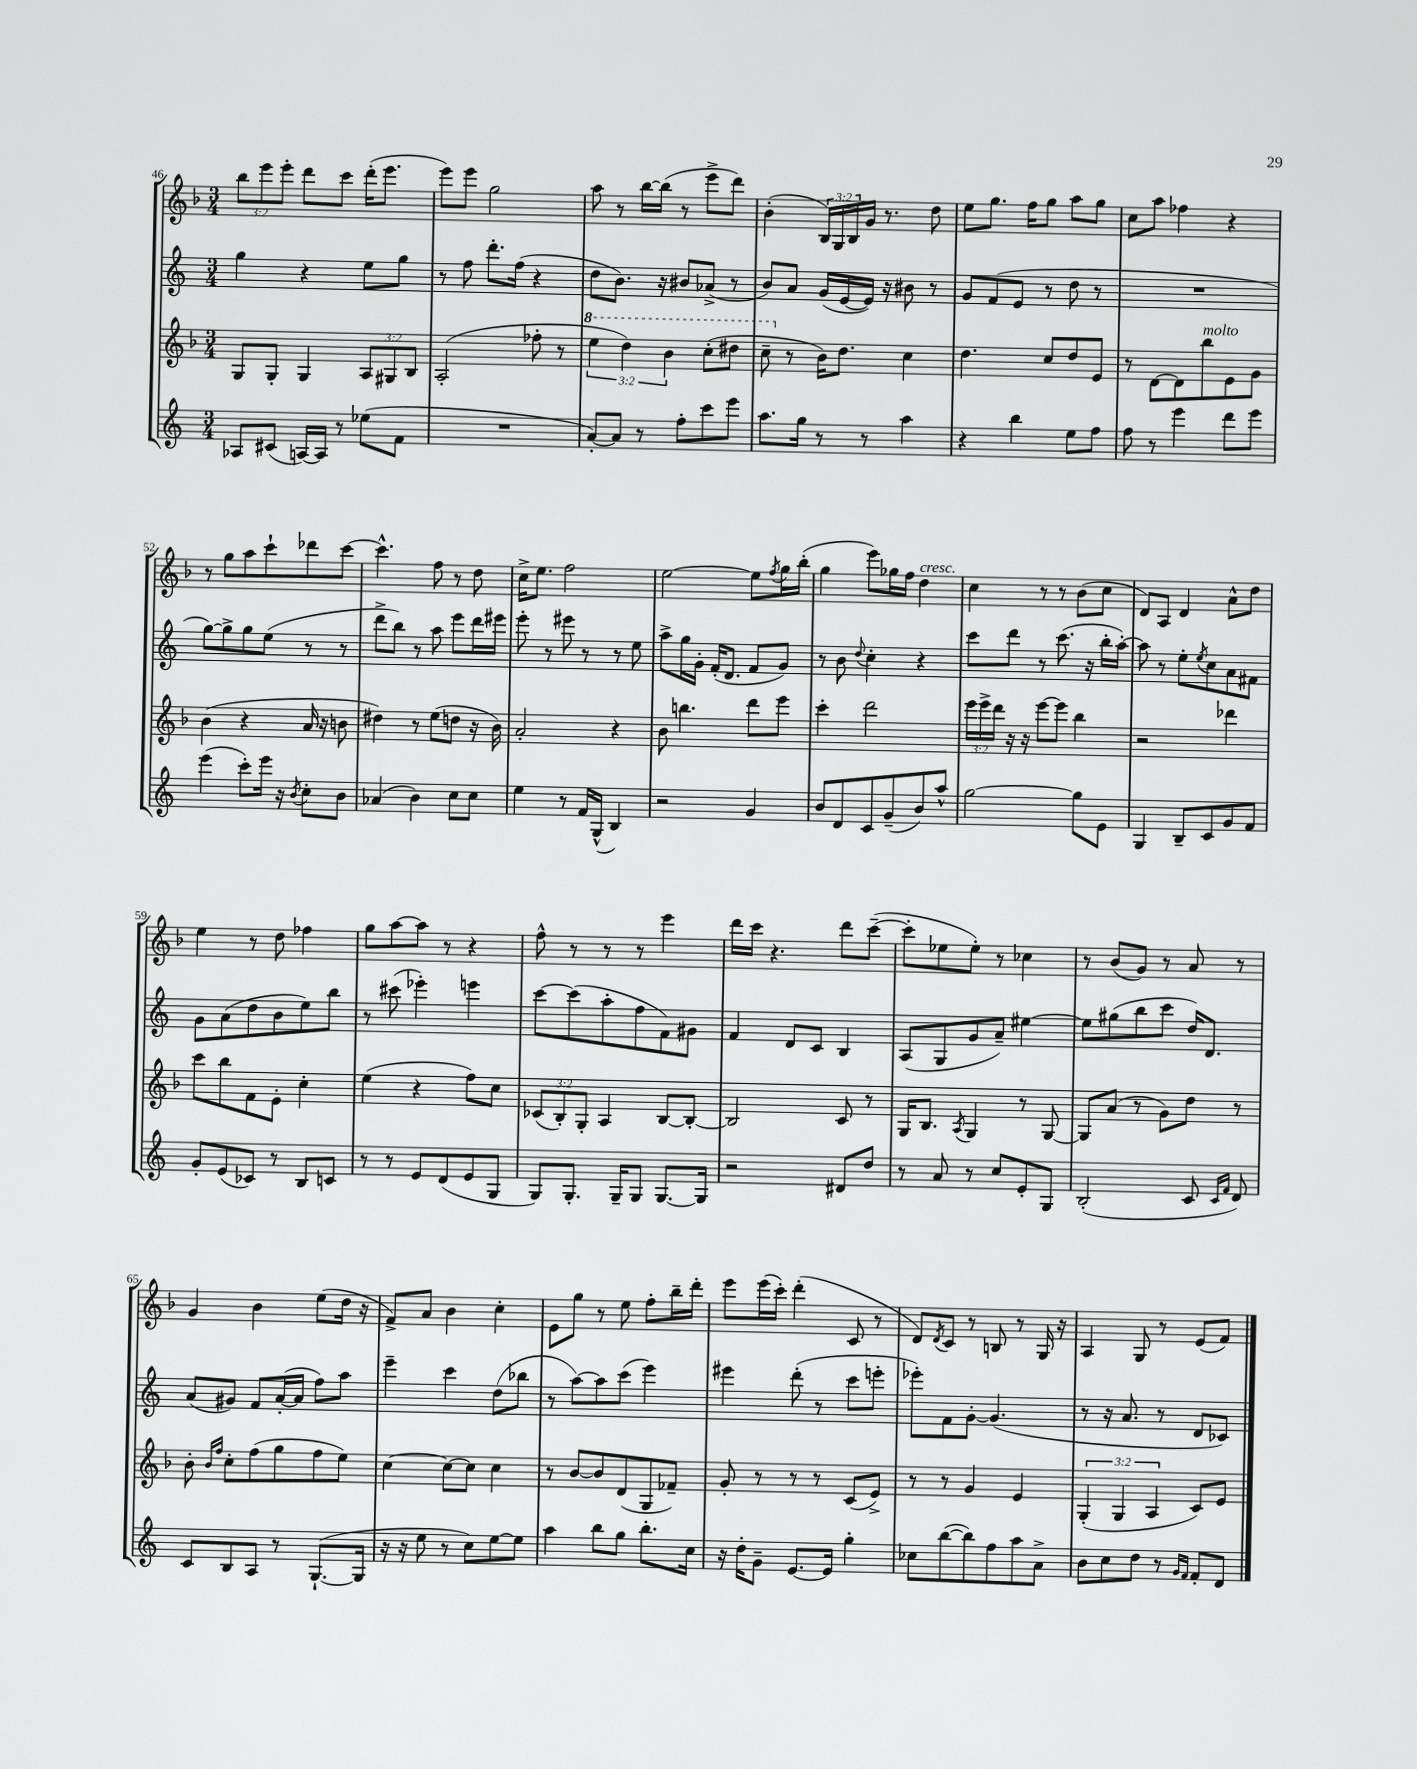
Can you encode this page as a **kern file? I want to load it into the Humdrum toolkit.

**kern	**kern	**kern	**kern
*staff4	*staff3	*staff2	*staff1
*clefG2	*clefG2	*clefG2	*clefG2
*k[]	*k[b-]	*k[]	*k[b-]
*M3/4	*M3/4	*M3/4	*M3/4
8A-	8G	4gg	12bb-
.	.	.	12eee
(8c#	8G'	.	.
.	.	.	12eee'
[16A)	4G	4r	8ddd
16A]	.	.	.
8r	.	.	8ccc
(8ee-	12A	8ee	(16ddd'
.	.	.	8.eee
.	12G#	.	.
8f	.	8gg	.
.	12B-	.	.
=	=	=	=
2.r	(2A'	8r	8eee)
.	.	8ff	8eee
.	.	8.ddd'	2gg
.	.	(16ff	.
.	8ff-'	4r	.
.	8r	.	.
=	=	=	=
[8a')	6eee	8dd	8aa
8a]	.	8.b)	8r
.	6ddd)	.	.
8r	.	.	[16bb-
.	.	16r	(16bb-]
.	6bb-	.	.
8ff'	.	8b#	8r
8ccc	(8ccc'	(8a-^	8eee^
8eee	8ddd#	8r	8ddd)
=	=	=	=
8.aa	8ccc~	8b)	(4b-'
.	8r	8a	.
16gg	.	.	.
8r	16b-)	(16g	24B-)
.	.	.	24G
.	8.dd	[16e	.
.	.	.	24B-
8r	.	16e])	16g
.	.	16r	8.r
4aa	4cc	8b#	.
.	.	8r	8dd
=	=	=	=
4r	4.dd	8g	8ee
.	.	(8f	8.gg
4bb	.	8e	.
.	.	.	16ff
.	8cc	8r	8gg
8ee	8dd	8dd	8aa
8ff	8e	8r	8gg
=	=	=	=
8ff	8r	2.r	8cc
8r	[8d	.	8aa
4eee	8d]	.	4ff-
.	8bb-	.	.
8ddd	8e	.	4r
8eee	8g	.	.
=	=	=	=
(4eee	(4b-	[8gg)	8r
.	.	8gg^]	8gg
8ccc')	4r	8gg	8aa
16eee	.	(8ee	8ccc`
16r	.	.	.
8qb	.	.	.
8cc'	16a	8r	8ddd-
.	16r	.	.
8b	8b	8r	[8ccc
=	=	=	=
(4a-	4dd#)	8ddd^	4.ccc^^]
.	.	8bb)	.
4b)	8r	8r	.
.	(8ee	8aa	8ff
8cc	8dd	8eee	8r
8cc	16r	16ddd	8dd
.	16b-)	16eee#	.
=	=	=	=
4ee	2a'	8eee'	16cc^
.	.	.	8.ee
.	.	8r	.
8r	.	8eee#	2ff
16f	.	8r	.
(16G^^	.	.	.
4B)	4r	8r	.
.	.	8ee	.
=	=	=	=
2r	8b-	8aa^	[2ee
.	4.bb	16gg	.
.	.	16g'	.
.	.	(16f'	.
.	.	8.d	.
4g	8ddd	8f	8ee]
.	.	.	8qff
.	8eee	8g)	16gg
.	.	.	(16bb-'
=	=	=	=
8b	4ccc'	8r	4gg
8d	.	8b	.
.	.	8qqdd	.
8c	2ddd	4cc'	8eee)
(8g~	.	.	16gg-
.	.	.	16ff
8b)	.	4r	4dd
8aa^^	.	.	.
=	=	=	=
[2gg	24eee	8ccc	4cc
.	24eee^	.	.
.	24ddd	.	.
.	16r	8ddd	.
.	16r	.	.
.	[8eee	8r	8r
.	8eee]	(8.ccc	8r
8gg]	4bb-	.	(8b-
.	.	16r	.
8e	.	16bb'	8cc
.	.	[16aa')	.
=	=	=	=
4G	2r	8aa]	8d)
.	.	8r	8A
8B~	.	8ee'	4d
.	.	8qee	.
8c	.	8cc	.
8g	4ddd-	8a	8a^^
8f	.	8f#	8dd
=	=	=	=
8g'	8ccc	8g	4ee
(8e	8bb-	(8a	.
8c-)	8f	8dd	8r
8r	8e'	8b	8dd
8B	4cc'	8ee)	4ff-
8c	.	8bb	.
=	=	=	=
8r	(4ee	8r	8gg
8r	.	(8ccc#	[8aa
8e	4r	4eee-')	8aa]
(8d	.	.	8r
8e	8ff)	4eee	4r
8G	8cc	.	.
=	=	=	=
8G)	(12c-	[8ccc	8ff^^
.	12B-')	.	.
8.G'	.	(8ccc]	8r
.	12G'	.	.
.	4A	8aa'	8r
16G~	.	.	.
8G	.	8ff	8r
[8.G	[8B-	8f)	4eee
.	8B-'_	8g#	.
16G]	.	.	.
=	=	=	=
2r	2B-]	4f	16ddd
.	.	.	16ccc
.	.	.	4.r
.	.	8d	.
.	.	8c	.
8d#	8c	4B	8ddd
8dd	8r	.	([8ccc~
=	=	=	=
8r	16G	(8A	8ccc']
.	8.B-	.	.
8a	.	8G	8ee-
.	8qA	.	.
8r	4G	8g	8ee-')
8cc	.	8a~)	8r
8e'	8r	[4ee#	4cc-
8G	[8G	.	.
=	=	=	=
(2B'	8G]	8ee#]	8r
.	(8a	(8gg#	(8b-
.	8r	8bb	8g)
.	8g)	8ccc	8r
8c	8dd	16dd)	8a
.	.	8.d	.
16qqc	.	.	.
16qqf	.	.	.
8d)	8r	.	8r
=	=	=	=
8c	8b-'	(8a	4g
.	16qqb-	.	.
.	16qqff	.	.
8B	8cc'	8g#)	.
8A	(8ff	8f	4b-
8r	8gg	([16a'	.
.	.	16a]	.
([8.G`	8ff	8ff)	(8ee
.	8ee)	8aa	16dd
16G]	.	.	16r
=	=	=	=
16r	[4cc	4eee~	8f^)
16r	.	.	.
8ee	.	.	8a
8r	8cc_	4ccc	4b-
8cc)	8cc]	.	.
[8ee	4cc	(8dd	4cc'
8ee]	.	8bb-	.
=	=	=	=
4aa	8r	8r	8e
.	[8b-	[8aa)	8gg
8bb	8b-]	8aa]	8r
8gg	(8d	(8ccc	8ee
8.bb'	8G	4eee)	8ff'
.	8f-~)	.	16bb-~
16cc	.	.	16ddd'
=	=	=	=
16r	8g'	4eee#	8eee
16dd'	.	.	.
8g~	8r	.	(16eee
.	.	.	16ccc')
[8.e	8r	(8ddd'	(4ddd'
.	8r	8r	.
16e]	.	.	.
4gg'	(8c	8ccc	8c
.	8e^)	8eee'	8r
=	=	=	=
8cc-	8r	8eee-')	8d)
.	.	.	8qd
([8bb	8r	8f	8c
8bb])	4g	[8g'	8r
8ff	.	(4.g]	8B
8aa	4e	.	8r
8a^	.	.	16G
.	.	.	16r
=	=	=	=
8b	(6G'	8r	4A
8cc	.	16r	.
.	6G	.	.
.	.	8.a	.
8dd	.	.	8G
.	6A	.	.
8r	.	8r	8r
16qqg	.	.	.
16qqf	.	.	.
8f'	8c)	8d	(8e
8d	8e	8c-)	8f)
==	==	==	==
*-	*-	*-	*-
